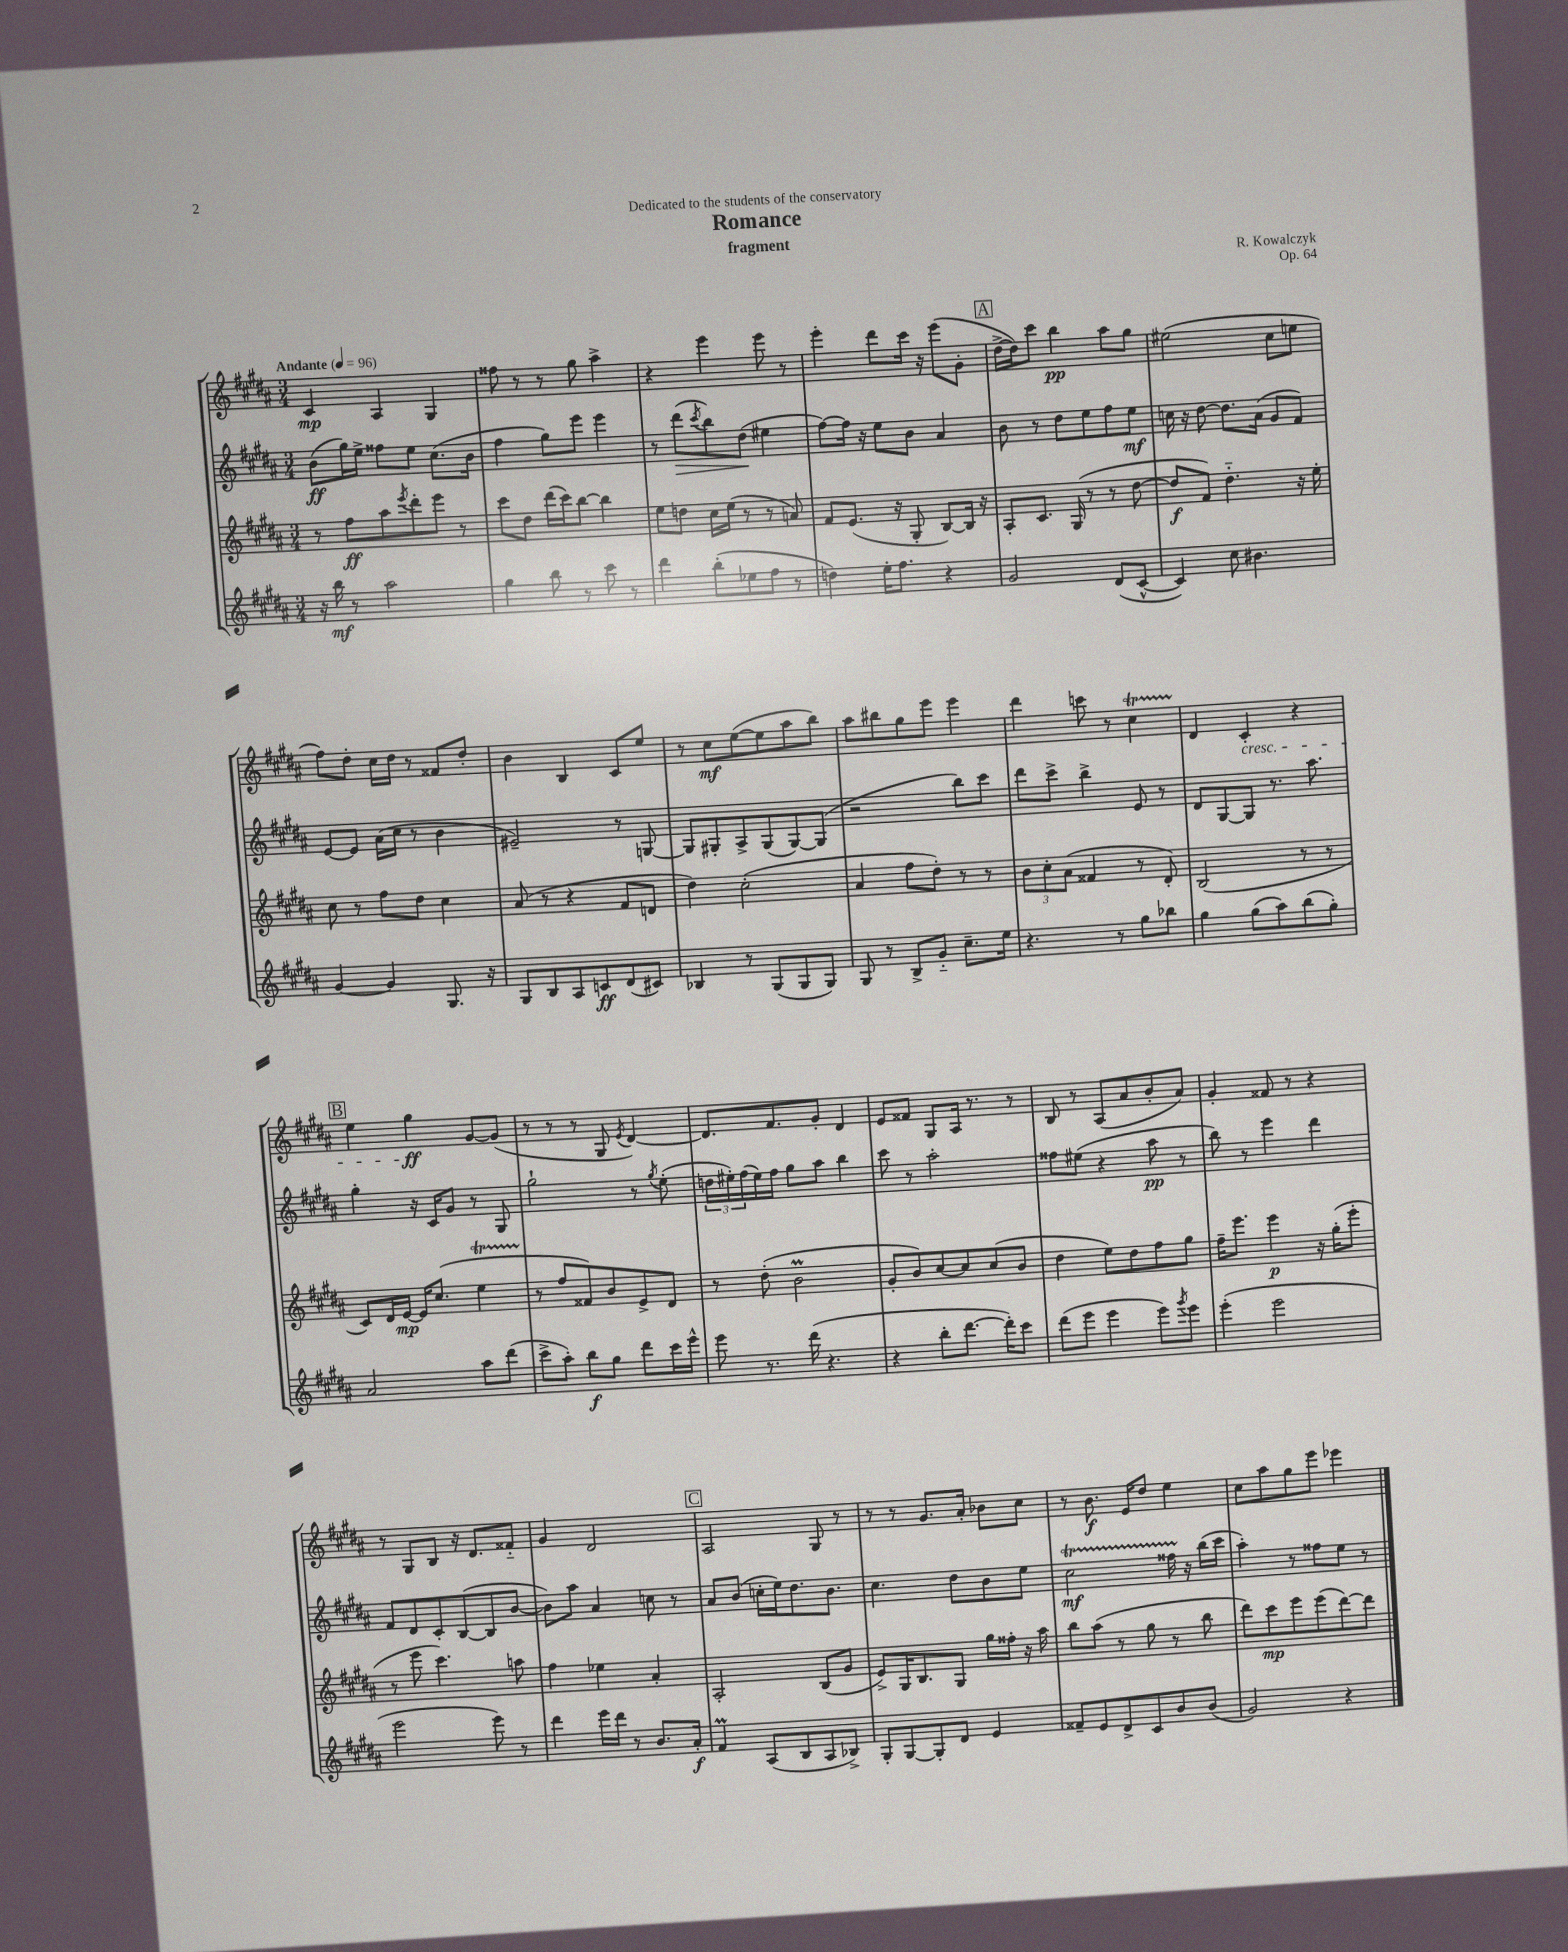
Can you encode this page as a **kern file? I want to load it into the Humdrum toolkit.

**kern	**kern	**kern	**kern
*staff4	*staff3	*staff2	*staff1
*clefG2	*clefG2	*clefG2	*clefG2
*k[f#c#g#d#a#]	*k[f#c#g#d#a#]	*k[f#c#g#d#a#]	*k[f#c#g#d#a#]
*M3/4	*M3/4	*M3/4	*M3/4
*MM96	*MM96	*MM96	*MM96
16r	8r	(8b\L	4c#/
16bb\	.	.	.
8r	8ff#\L	16gg#\L)	.
.	.	16ee^\JJ	.
2aa#\	8aa#\	8ff##\L	4A#/
.	8qeee/	.	.
.	8ddd#'\	8ee\J	.
.	8eee\J	(8.cc#\L	4G#/
.	8r	.	.
.	.	16b\Jk	.
=	=	=	=
4gg#\	8ccc#\L	4ff#\	8ff##\
.	8dd#\J	.	8r
8bb\	(16ddd#\LL	8gg#\L)	8r
.	16ccc#\J)	.	.
8r	[8bb\J	8eee\J	8gg#\
8ccc#\	4bb\]	4eee\	4aa#^\
8r	.	.	.
=	=	=	=
4ddd#\	8ee\L	8r	4r
.	8dd\J	(8ddd#\L	.
.	.	8qccc#/	.
(8bb'\L	16cc#\LL	8bb\)	4eee\
.	(16ee\JJ	.	.
8ee-\	8r	(8dd#\J	.
8ff#\J	8r	4ee#\	8eee\
8r	8a/)	.	8r
=	=	=	=
4dd\)	8f#/L	[8ff#\L)	4eee'\
.	(8.e/J	16ff#\]Jk	.
.	.	16r	.
16ee'\LK	.	8ee\L	8ddd#\L
8.ff#\J	16r	.	.
.	8G#'/	8b\J	16ccc#\Jk
.	.	.	16r
4r	[8B/L)	4a#/	(8eee\L
.	16B/]Jk	.	8g#'\J
.	16r	.	.
=	=	=	=
2g#/	8A#'/L	8b\	[16dd#^\LL
.	.	.	16dd#\]J)
.	8.c#/J	8r	8ccc#\J
.	.	8dd#\L	4bb\
.	(16G#/	.	.
.	8r	8ee\	.
(8d#/L	8r	8ff#\	8aa#\L
[8c#^^/J	[8dd#\	8ee\J	8gg#\J
=	=	=	=
4c#/])	8dd#/]L	16cc\	(2ee#\
.	.	16r	.
.	8f#/J)	[8dd#\	.
8cc#\	4.dd#'~\	8.dd#\]L	.
4.b#\	.	.	.
.	.	(16a#\Jk	.
.	.	8g#/L	8cc#\L
.	16r	8f#/J)	8ee\J
.	16ee'\	.	.
=	=	=	=
[4g#/	8cc#\	[8e/L	8ff#\L)
.	8r	8e/]J	8dd#'\J
4g#/]	8ff#\L	(16a#\LL	16cc#\LL
.	.	16cc#\JJ	16dd#\JJ
.	8dd#\J	8r	8r
8.G#/	4cc#\	4b\	8f##/L
.	.	.	8dd#'/J
16r	.	.	.
=	=	=	=
8G#/L	(8a#/	2e#~/)	4b\
8B/	8r	.	.
8A#/	4r	.	4B/
8c/	.	.	.
(8d#/	8f#/L	8r	8c#/L
8c#/J)	8d/J	[8G/	8ee/J
=	=	=	=
4B-/	4dd#\)	8G/]L	8r
.	.	8G#'/	8cc#\L
8r	(2cc#'\	8A#^/	([8ee\
(8G#/L	.	(8G#/	8ee\]
8G#/	.	[8G#/)	8aa#\
8G#/J)	.	(8G#/]J	8bb\J)
=	=	=	=
8G#/	4a#/	2r	8aa#\L
8r	.	.	8bb#\
8B^/L	8ff#\L	.	8gg#\
8g#'~/J	8dd#'\J)	.	8eee\J
8.cc#~\L	8r	8bb\L)	4eee\
.	8r	8ccc#\J	.
16ee\Jk	.	.	.
=	=	=	=
4.r	12b\L	8ddd#\L	4ddd#\
.	12cc#'\	.	.
.	.	8ccc#^\J	.
.	(12a#\J	.	.
.	4f##/	4bb^\	8ccc\
8r	.	.	8r
8gg#\L	8r	8e/	4cc#\
8bb-\J	8d#'/)	8r	.
=	=	=	=
4gg#\	(2B/	8d#/L	4d#/
.	.	[8G#/	.
(8gg#\L	.	8G#/]J	4c#'/
8aa#\)	.	8.r	.
(8bb\	8r	.	4r
.	.	8.aa#\	.
8gg#'\J)	8r	.	.
=	=	=	=
2a#/	8c#/L)	4gg#'\	4ee\
.	16d#/L	.	.
.	[16e/JJ	.	.
.	16e/]LK	16r	4gg#\
.	(8.cc#/J	16c#/LK	.
.	.	8g#/J	.
8aa#\L	4ee\	8r	[8g#/L
(8ddd#\J	.	8G#/	(8g#/]J
=	=	=	=
8ccc#^\L	8r	2gg#`\	8r
8aa#'\J)	8ff#/L	.	8r
8bb\L	8f##/)	.	8r
8gg#\J	8b/	.	8G#/
.	.	.	8qe/
8ddd#\L	8e^/	8r	[4d#/)
.	.	8qgg#/	.
16ccc#\L	8d#/J	(8ee'\	.
16eee^^\JJ	.	.	.
=	=	=	=
8eee\	8r	24dd\LL	8.d#/]L
.	.	24ee#'\)	.
.	.	(24ff#\	.
8.r	(8dd#'\	16ee#\)	.
.	.	16ff#\JJ	8.f#/
.	2b\	8gg#\L	.
(16ddd#\	.	.	.
4.r	.	8aa#\J	8g#'/J
.	.	4bb\	4d#/
=	=	=	=
4r	8g#'/L	8ccc#\	8e/L
.	8b/)	8r	8f##/J
8bb'\L	[8cc#/	2aa#'\	8G#/L
[8.ddd#\J	8cc#/]	.	16A#/Jk
.	.	.	8.r
.	(8cc#/	.	.
16ddd#'\]LK)	.	.	.
8ccc#\J	8b/J	.	8r
=	=	=	=
(8ddd#\L	4dd#\	8ff##\L	8B/
8eee\J	.	(8ee#\J	8r
4eee\	8ee\L)	4r	(8A#/L
.	8dd#\	.	8a#/
8eee\L)	8ff#\	8aa#\	8b'/
8qggg#/	.	.	.
8eee\J	8gg#\J	8r	8a#/J)
=	=	=	=
(4eee'\	16ff#~\LK	8bb\)	4g#'/
.	8.eee\J	.	.
.	.	8r	.
2eee\	4eee\	4eee\	8f##/
.	.	.	8r
.	16r	4ddd#\	4r
.	(16gg#'\LK	.	.
.	8eee'\J	.	.
=	=	=	=
2eee\	8r	8f#/L	8r
.	8eee\	8d#/	8G#/L
.	4.ccc#\)	8c#'/	8B/J
.	.	([8B/	16r
.	.	.	8.d#/L
8eee\)	.	8B/]	.
8r	8aa\	[8b/J	8f##'~/J
=	=	=	=
4ddd#\	4ff#\	8b\]L)	4g#/
.	.	8aa#\J	.
16eee\LL	4ee-\	4a#/	2d#/
16ddd#\JJ	.	.	.
8r	.	.	.
8.b/L	4a#'/	8cc\	.
.	.	8r	.
16a#'/Jk	.	.	.
=	=	=	=
4f#/	2A#'/	8a#/L	2A#/
.	.	(8b/J	.
(8A#/L	.	16cc'\LL	.
.	.	16ee\J)	.
8B/	.	8.dd#\	.
8A#/	(8B/L	.	8G#/
.	.	8.b\J	.
8B-^/J)	8g#/J	.	8r
=	=	=	=
8G#'/L	8e^/L)	4.cc#\	8r
[8G#/	16G#/K	.	8r
.	8.B/	.	.
8G#'/]	.	.	8.g#/L
8d#/J	8G#/J	8dd#\L	.
.	.	.	16a#'/Jk
4e/	16gg#\LL	8b\	8b-\L
.	16ff##'\JJ	.	.
.	16r	8ee\J	8cc#\J
.	16aa#\	.	.
=	=	=	=
8f##~/L	8bb\L	2cc#\	8r
8e/	(8aa#\J	.	8.b\
8d#^/	8r	.	.
.	.	.	16e/LK
8c#/	8gg#\	.	8dd#/J
8b/	8r	16ff##\	4ee\
.	.	16r	.
(8b/J	8bb\	(16bb\LL	.
.	.	16ccc#\JJ	.
=	=	=	=
2g#/)	8ddd#\L)	4aa#'\)	8cc#\L
.	8ccc#\	.	8aa#\
.	8eee\	8r	8gg#\
.	(8eee\	8ff##\L	8eee\J
4r	[8ddd#\)	8ee\J	4eee-\
.	8ddd#\]J	8r	.
==	==	==	==
*-	*-	*-	*-
